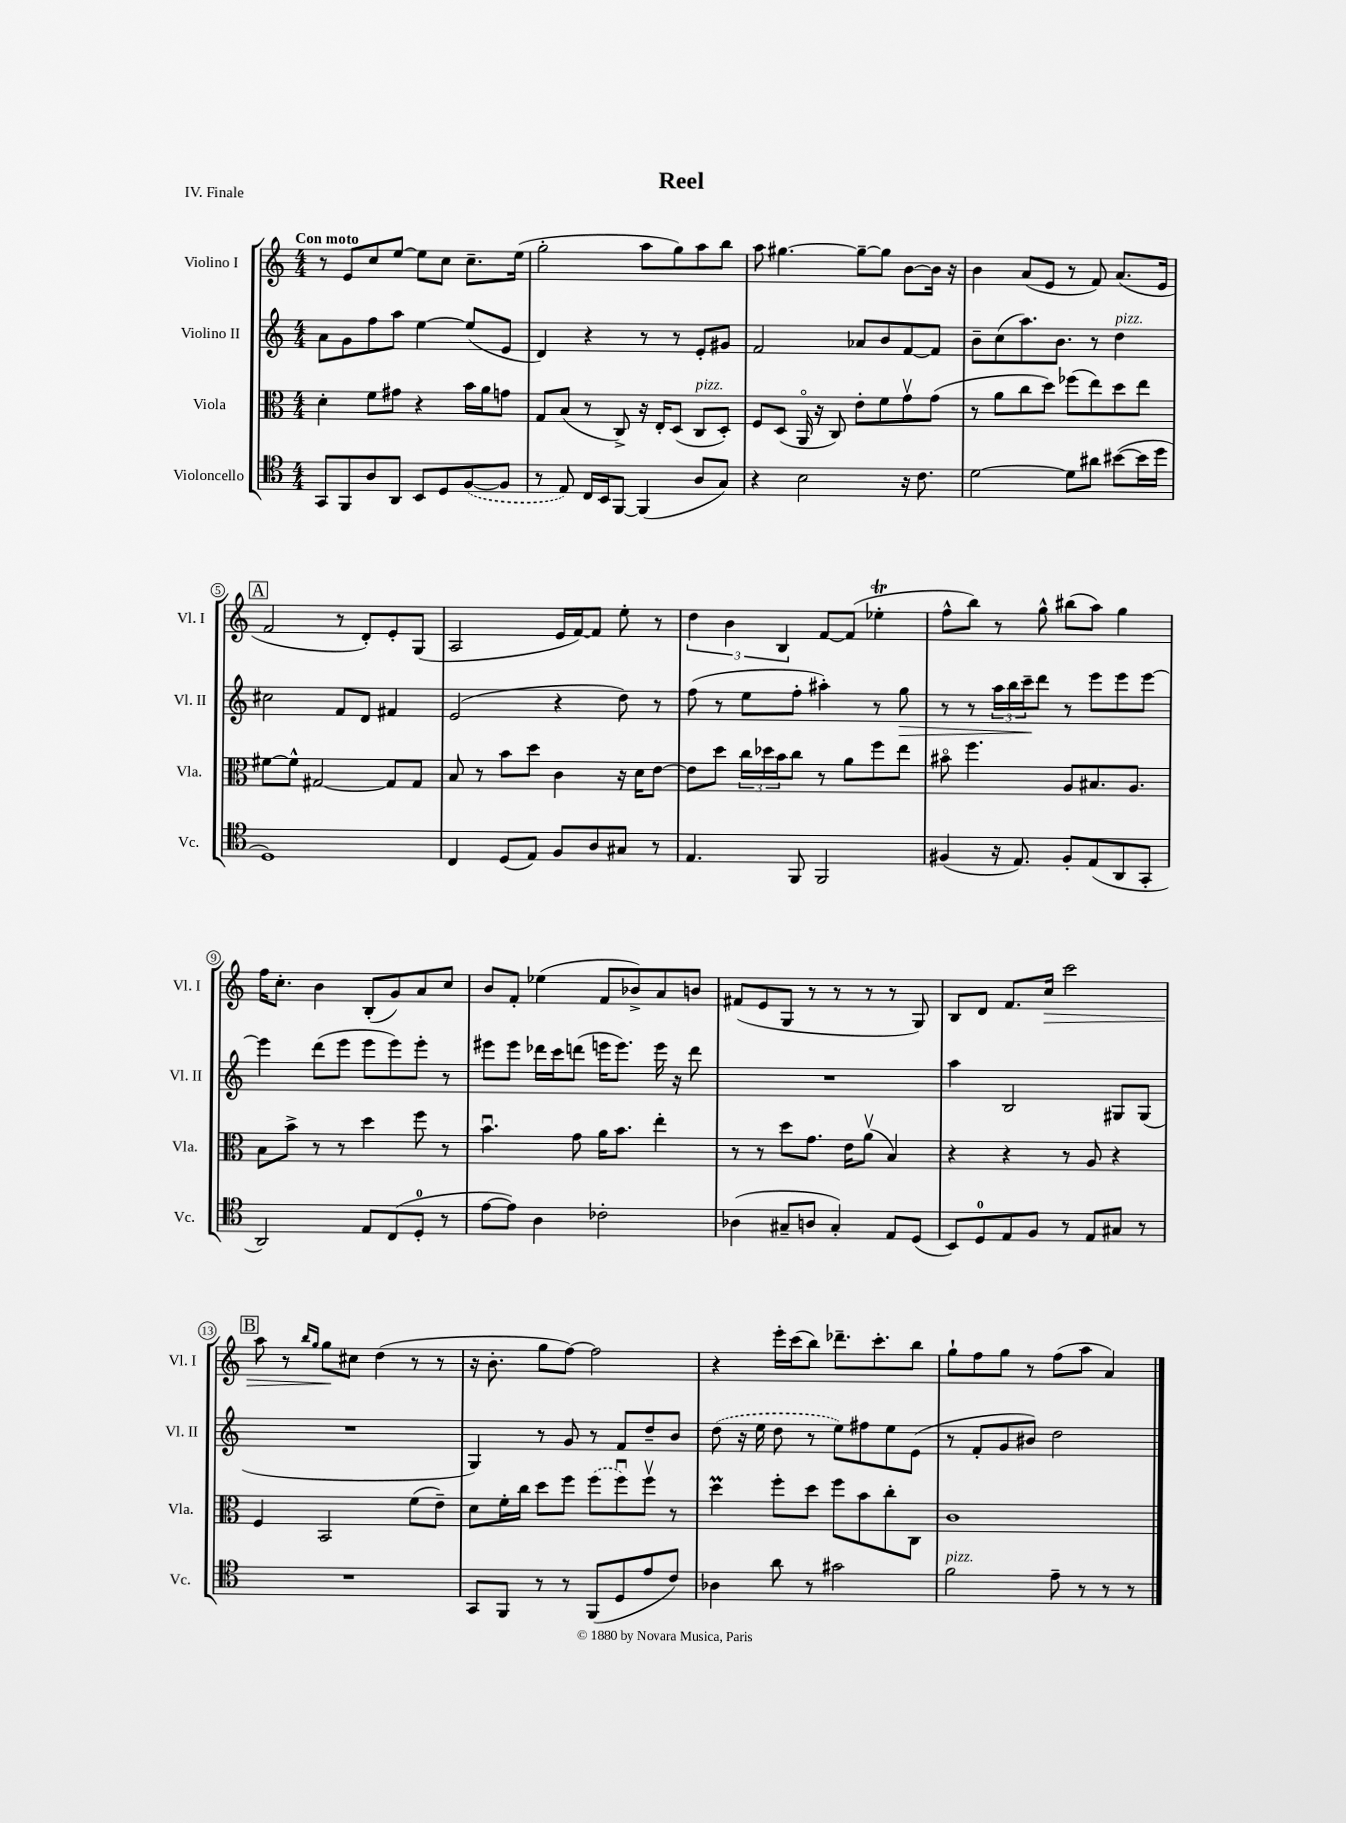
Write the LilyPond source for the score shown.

\header { title = "Reel" piece = "IV. Finale" }
<<
\new StaffGroup <<
\new Staff = "s0" \with { instrumentName = "Violino I" shortInstrumentName = "Vl. I" } {
    \clef treble \key c \major \numericTimeSignature \time 4/4 \tempo "Con moto"
    r8 e'8 c''8 e''8~ e''8 c''8 c''8.-- e''16( |
    g''2-. a''8 g''8) a''8 b''8 |
    a''8 gis''4.~ gis''8~-- gis''8 b'8~ b'16 r16 |
    b'4 a'8( e'8 r8 f'8) a'8.( e'16 |
    \mark \markup { \box "A" } f'2 r8 d'8-.) e'8-. g8( |
    a2 e'16 f'16~) f'8 e''8-. r8 |
    \tuplet 3/2 { d''4 b'4 b4 } f'8~ f'8( ees''4-.\trill |
    f''8-^ b''8) r8 g''8-^ bis''8( a''8) g''4 |
    f''16 c''8.-. b'4 b8-.( g'8) a'8 c''8 |
    b'8 f'8-. ees''4( f'8 bes'8->) a'8 b'8 |
    fis'8( e'8 g8 r8 r8 r8 r8 g8) |
    b8 d'8 f'8. c''16\> c'''2 |
    \mark \markup { \box "B" } a''8 r8 \grace { b''16 g''16 } g''8\! cis''8 d''4( r8 r8 |
    r16 b'8.-. g''8 f''8~) f''2 |
    r4 e'''16-. c'''16( b''8) des'''8.-- c'''8.-. b''8 |
    g''8-! f''8 g''8 r8 f''8( a''8 a'4) \bar "|." |
}
\new Staff = "s1" \with { instrumentName = "Violino II" shortInstrumentName = "Vl. II" } {
    \clef treble \key c \major \numericTimeSignature \time 4/4
    a'8 g'8 f''8 a''8 e''4~ e''8( e'8 |
    d'4) r4 r8 r8 e'8-. gis'8 |
    f'2 aes'8 b'8 f'8~ f'8 |
    b'8-- c''8( a''8.) b'8. r8 d''4^\markup { \italic "pizz." } |
    \mark \markup { \box "A" } cis''2 f'8 d'8 fis'4 |
    e'2( r4 d''8) r8 |
    f''8( r8 e''8 f''8-. ais''4-.) r8 g''8\> |
    r8 r8 \tuplet 3/2 { a''16 b''16 c'''16--\! } d'''8 r8 e'''8 e'''8 e'''8~ |
    e'''4 d'''8( e'''8 e'''8 e'''8) e'''8-. r8 |
    eis'''8 eis'''8 des'''16 c'''16 d'''8( e'''16 e'''8.) e'''16 r16 d'''8 |
    R1 |
    a''4 b2 gis8 gis8( |
    \mark \markup { \box "B" } R1 |
    g4) r8 g'8 r8 f'8 d''8-- b'8 |
    \once \slurDashed d''8( r16 e''16 d''8 r8 e''8) fis''8 e''8 e'8( |
    r8 f'8-. g'8 bis'8) d''2 \bar "|." |
}
\new Staff = "s2" \with { instrumentName = "Viola" shortInstrumentName = "Vla." } {
    \clef alto \key c \major \numericTimeSignature \time 4/4
    d'4-. f'8 gis'8 r4 b'16 a'16 g'8 |
    g8 b8( r8 c8->) r16 e16-. d8( c8^\markup { \italic "pizz." } d8-.) |
    f8 d8( a,16\flageolet r16 c8) e'8-. f'8 g'8\upbow g'8( |
    r8 a'8 c''8 d''8) fes''8( e''8) d''8 e''8 |
    \mark \markup { \box "A" } fis'8~ fis'8-^ gis2~ gis8 gis8 |
    b8 r8 b'8 d''8 c'4 r16 d'16 e'8~ |
    e'8 d''8 \tuplet 3/2 { c''16 des''16 b'16 } c''8 r8 a'8 f''8 e''8 |
    bis'8\flageolet f''4. a8 bis8. a8. |
    b8 b'8-> r8 r8 d''4 f''8 r8 |
    b'4.\downbow g'8 a'16 b'8. e''4-. |
    r8 r8 d''8 g'8. e'16 a'8\upbow( b4) |
    r4 r4 r8 a8 r4 |
    \mark \markup { \box "B" } f4 b,2 f'8( e'8--) |
    d'8 f'16-. c''16 d''8 f''8 \once \slurDashed f''8( f''8\downbow) f''8\upbow r8 |
    d''4\prall f''8-. d''8 f''8 b'8 c''8-. c8 |
    c'1 \bar "|." |
}
\new Staff = "s3" \with { instrumentName = "Violoncello" shortInstrumentName = "Vc." } {
    \clef tenor \key c \major \numericTimeSignature \time 4/4
    g,8 f,8 a8 a,8 b,8 d8 \once \slurDashed f8~( f8 |
    r8 e8) c16 b,16 f,8~ f,4( a8 g8) |
    r4 b2 r16 c'8. |
    d'2~ d'8 ais'8 bis'8~( bis'16 d''16 |
    \mark \markup { \box "A" } d1) |
    c4 d8( e8) f8 a8 gis8 r8 |
    e4. f,8 f,2 |
    fis4( r16 e8.) fis8-. e8( a,8 g,8-. |
    a,2) e8 c8( d8-0-. r8 |
    e'8~ e'8) a4 ces'2-. |
    aes4( gis8-- a8 gis4-.) e8 d8( |
    b,8) d8-0 e8 f8 r8 e8 gis8 r8 |
    \mark \markup { \box "B" } R1 |
    g,8 f,8 r8 r8 f,8( d8 e'8 c'8) |
    aes4 a'8 r8 gis'2 |
    f'2^\markup { \italic "pizz." } e'8-- r8 r8 r8 \bar "|." |
}
>>
>>
\layout { \context { \Score \override BarNumber.stencil = #(make-stencil-circler 0.1 0.3 ly:text-interface::print) } }
